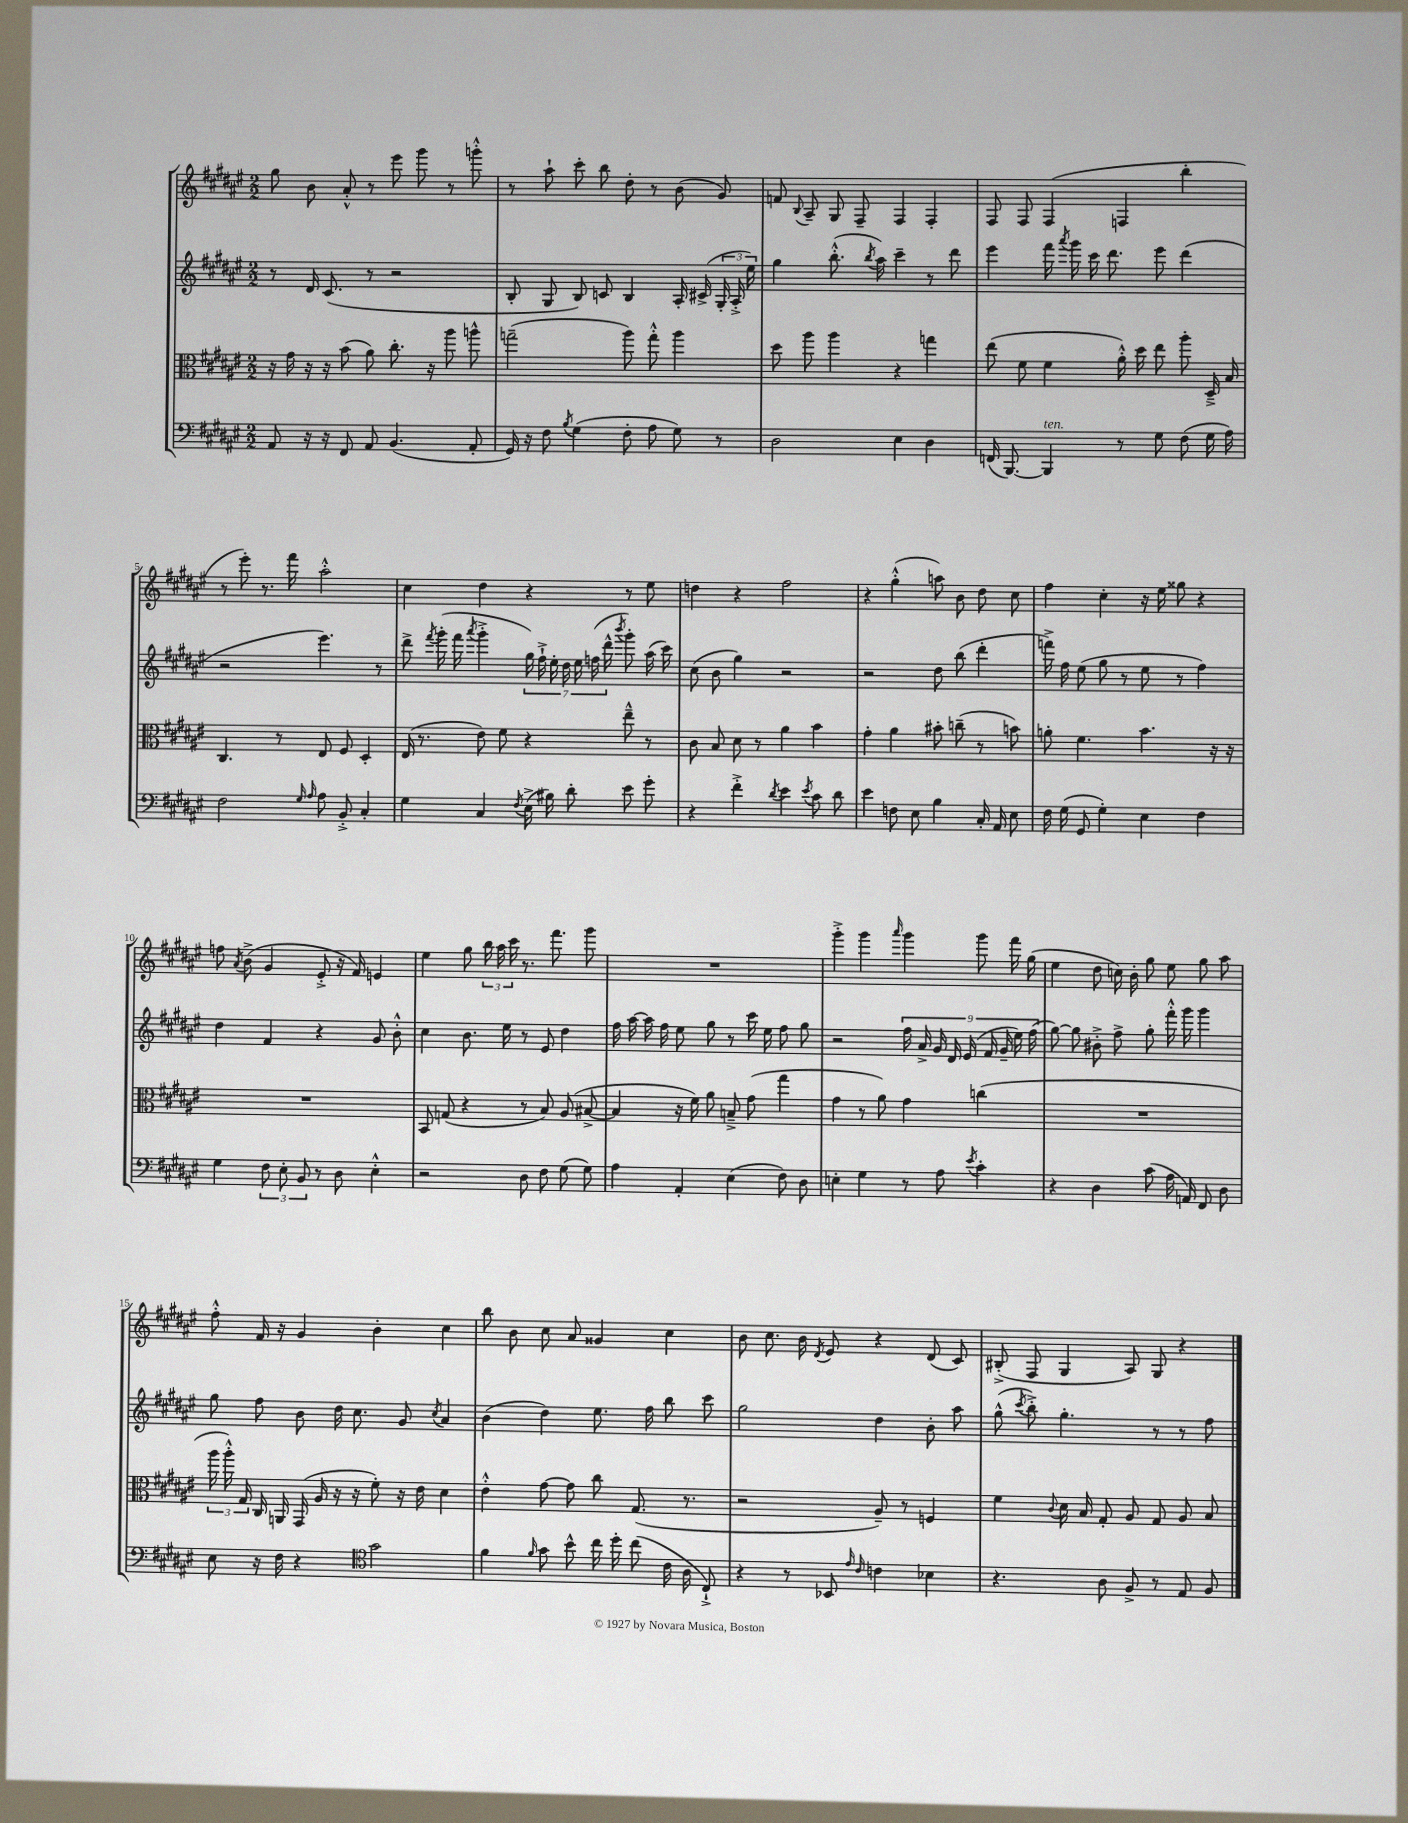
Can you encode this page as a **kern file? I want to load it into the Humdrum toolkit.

**kern	**kern	**kern	**kern
*staff4	*staff3	*staff2	*staff1
*clefF4	*clefC3	*clefG2	*clefG2
*k[f#c#g#d#a#e#]	*k[f#c#g#d#a#e#]	*k[f#c#g#d#a#e#]	*k[f#c#g#d#a#e#]
*M2/2	*M2/2	*M2/2	*M2/2
8AA#	16r	8r	8gg#
.	16g#	.	.
16r	16r	16d#	8b
16r	16r	(8.c#	.
8FF#	(8b	.	8a#'^^
8AA#	8a#)	8r	8r
(4.BB	8.cc#'	2r	8eee#
.	.	.	8ggg#
.	16r	.	.
.	8aa#	.	8r
8AA#'	8aa^^	.	8ggg'^^
=	=	=	=
16GG#)	(2gg~	8B'	8r
16r	.	.	.
8F#	.	8G#	8aa#`
8qB	.	.	.
(4G#	.	8B)	8ccc#'
.	.	8c	8bb
8F#'	8aa#)	4B	8dd#'
8A#	8gg'^^	.	8r
8G#)	4aa#	16A#'	(8b
.	.	(16c#^	.
8r	.	24G#'	8g#)
.	.	24A#'^	.
.	.	24ee#)	.
=	=	=	=
2D#	8dd#	4gg#	8f
.	.	.	8qqB
.	8aa#	.	8A#~
.	4aa#	(8.bb'^^	8G#
.	.	.	8F#~
.	.	8qbb	.
.	.	16aa#)	.
4E#	4r	4ccc#~	4F#
4D#	4gg	8r	4F#'
.	.	8ddd#	.
=	=	=	=
(16FF	(8ee#	4eee#	8F#
[8.BBB)	.	.	.
.	8f#	.	8F#
4BBB]	4f#	16fff#	(4F#
.	.	8qaaa#	.
.	.	16ggg#	.
.	.	16ccc#	.
.	.	8.ddd#	.
8r	16a#'^^)	.	4F
.	16dd#	.	.
8G#	8ee#	8eee#	.
(8F#	8aa#'	(4ddd#	4bb'
16G#	16D#~^	.	.
16A#)	16B	.	.
=	=	=	=
2F#	4.C#	2r	8r
.	.	.	8eee#')
.	.	.	8.r
.	8r	.	.
.	.	.	16fff#
16qqG#	.	.	.
16qqA#	.	.	.
8A#	8E#	4.eee#)	2aa#'^^
8BB'^	8F#	.	.
4C#'	4D#'	.	.
.	.	8r	.
=	=	=	=
4G#	(16E#	8ddd#^	4cc#
.	8.r	.	.
.	.	8qfff#	.
.	.	(16ggg#'	.
.	.	16fff#	.
.	.	8qaaa#	.
4C#	8e#)	4ggg#'^	4dd#
.	8f#	.	.
8qF#	.	.	.
(16E#^	4r	28gg#)	4r
.	.	28ff#`^	.
16B#)	.	.	.
.	.	28ee#'	.
.	.	28dd#	.
8d#'	.	.	.
.	.	28ee#	.
.	.	(28ff	.
.	.	28ddd#^^	.
.	.	8qbbb	.
8e#	8ee#~^^	8ggg#')	8r
8g#'	8r	(16aa#	8ee#
.	.	16ccc#)	.
=	=	=	=
4r	8c#	(8cc#	4dd
.	8B	8b	.
4f#'^	8d#	4gg#)	4r
.	8r	.	.
8qd#	.	.	.
4e#	4a#	2r	2ff#
8qe#	.	.	.
8c#	4b	.	.
8d#	.	.	.
=	=	=	=
4e#	4g#'	2r	4r
8F	4a#	.	(4gg#'^^
8E#	.	.	.
4B	8b#'	8dd#	8aa)
.	(8cc~	(8bb	8b
16C#'	8r	4ddd#'	8dd#
16AA#	.	.	.
8E#	8b)	.	8cc#
=	=	=	=
16F#	8a'	16fff^)	4ff#
(16G#	.	16ff#	.
8GG#	4.f#	(8ee#	.
4G#')	.	8gg#	4cc#'
.	.	8r	.
4E#	4.b	8ee#	16r
.	.	.	16ee#
.	.	8r	8gg##
4F#	.	4ff#)	4r
.	16r	.	.
.	16r	.	.
=	=	=	=
4G#	1r	4dd#	8ff
.	.	.	8qa#
.	.	.	(8b^
12F#	.	4f#	4g#
12E#'	.	.	.
12BB	.	.	.
8r	.	4r	8e#'^
8D#	.	.	16r
.	.	.	16f#)
4E#'^^	.	8g#	4e
.	.	8b'^^	.
=	=	=	=
2r	8BB	4cc#	4ee#
.	(8G	.	.
.	4r	8.b	8gg#
.	.	.	24bb
.	.	.	24aa#
.	.	16ee#	.
.	.	.	24ccc#
8D#	8r	8r	8.r
8F#	8B)	8e#	.
.	.	.	8.fff#
(8G#	(8A#	4dd#	.
8G#)	[8B#^	.	8ggg#
=	=	=	=
4A#	4B#]	16ff#	1r
.	.	[16aa#	.
.	.	16aa#]	.
.	.	16ff#	.
4AA#'	16r	8ee#	.
.	16f#)	.	.
.	8a#	8gg#	.
(4E#	8B~^	8r	.
.	(8g#	16ccc#	.
.	.	16ee#	.
8F#)	4gg#	8ff#	.
8D#	.	8gg#	.
=	=	=	=
4E'	4g#	2r	4ggg#'^
4G#	8r	.	4ggg#
.	8a#)	.	.
.	.	.	16qqaaa#
8r	4g#	18ff#	4ggg#
.	.	18a#^	.
.	.	18g#	.
8A#	.	.	.
.	.	18d#	.
.	.	(18e#	.
8qe#	.	.	.
4c#'	(4cc	.	8ggg#
.	.	18f#	.
.	.	18g#~	.
.	.	.	16fff#
.	.	18ee#)	.
.	.	.	(16gg#
.	.	(18ff#	.
=	=	=	=
4r	1r	[8gg#)	4ee#
.	.	8gg#]	.
4D#	.	8b#'^	8dd#
.	.	8ff#^	16cc)
.	.	.	16b'
(8c#	.	8gg#'	8gg#
16A#	.	16fff#'^^	8ee#
16AA)	.	16ggg#	.
8FF#	.	4ggg#	8gg#
8D#	.	.	8aa#
=	=	=	=
8E#	24aa#	8gg#	8ff#'^^
.	24aa#'^^)	.	.
.	24G#	.	.
16r	16C#	8ff#	16f#
16F#	16AA	.	16r
4r	(16GG#	8b	4g#
.	16A#	.	.
.	16r	16dd#	.
.	16r	8.cc#	.
*clefC4	*	*	*
2g#	8f#')	.	4b'
.	16r	8g#	.
.	16e#	.	.
.	.	8qcc#	.
.	4d#	4a#	4cc#
=	=	=	=
4f#	4e#'^^	(4b	8bb
.	.	.	8b
16qqf#	.	.	.
8g#	[8g#	4dd#)	8cc#
8b^^	8g#]	.	8a#
16cc#	8cc#	8.ee#	4g##
16dd#'	.	.	.
(8cc#	(8.G#	.	.
.	.	16ff#	.
16c#	.	8bb	4cc#
16A#	8.r	.	.
8C#`^)	.	8ccc#	.
=	=	=	=
4r	2r	2gg#	8b
.	.	.	8.cc#
8r	.	.	.
.	.	.	16b
.	.	.	8qd#
8BB-	.	.	8e#
16qqe#	.	.	.
16qqc#	.	.	.
4c	8A#~)	4dd#	4r
.	8r	.	.
4B-	4F	8b'	(8d#
.	.	8aa#	8c#)
=	=	=	=
4.r	4f#	(8gg#^^	(8B#'^
.	.	8qccc#	.
.	.	8bb'^)	8F#
.	8qqc#	.	.
.	16d#	4.gg#'	4G#
.	16B	.	.
8A#	8G#'	.	.
8F#^	8A#	.	8A#)
8r	8G#	8r	8G#
8E#	8A#	8r	4r
8F#	8B	8ff#	.
==	==	==	==
*-	*-	*-	*-
